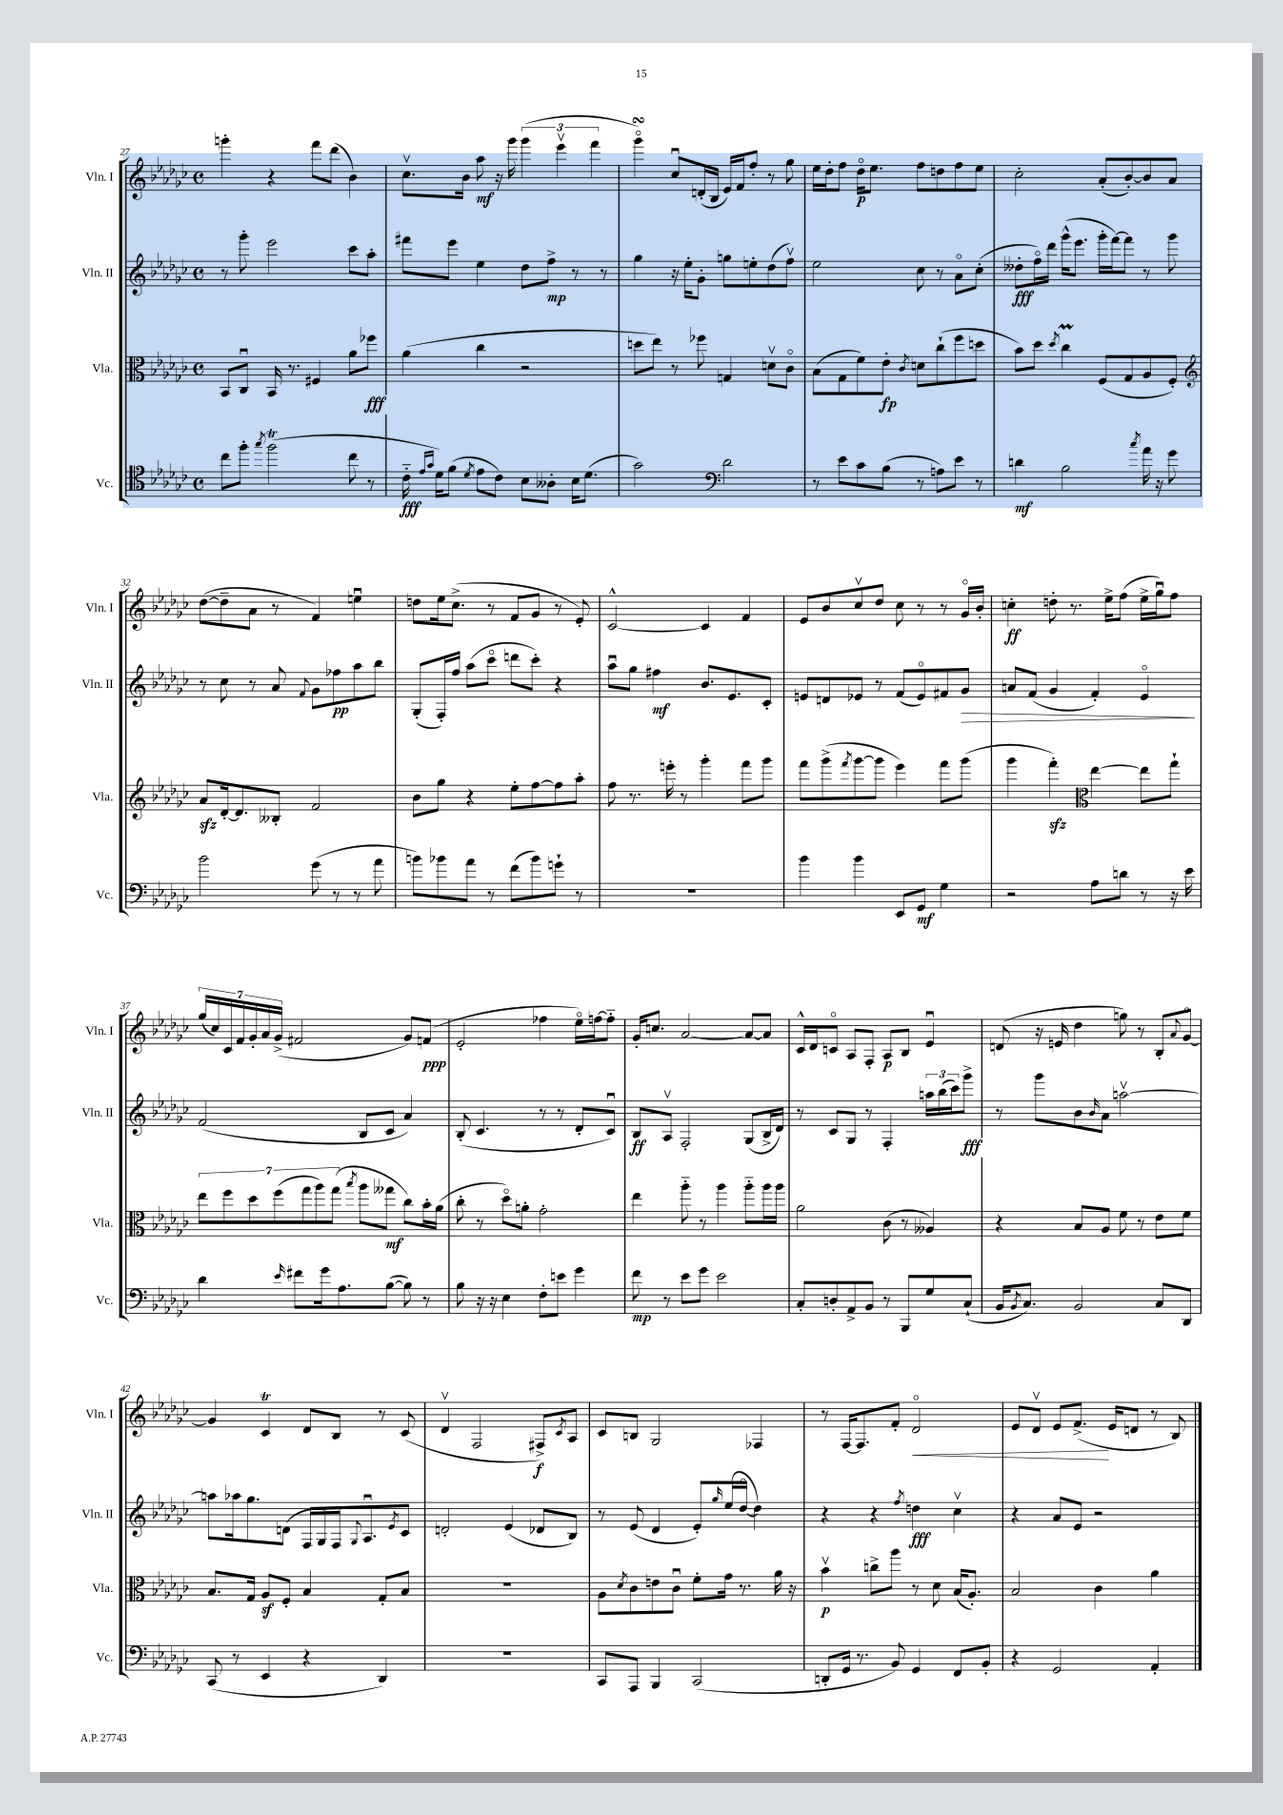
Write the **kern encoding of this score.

**kern	**dynam	**kern	**dynam	**kern	**dynam	**kern	**dynam
*part4	*part4	*part3	*part3	*part2	*part2	*part1	*part1
*staff4	*staff4	*staff3	*staff3	*staff2	*staff2	*staff1	*staff1
*I"Vc.	*	*I"Vla.	*	*I"Vln. II	*	*I"Vln. I	*
*I'Vc.	*	*I'Vla.	*	*I'Vln. II	*	*I'Vln. I	*
*clefC4	*	*clefC3	*	*clefG2	*	*clefG2	*
*k[b-e-a-d-g-c-]	*	*k[b-e-a-d-g-c-]	*	*k[b-e-a-d-g-c-]	*	*k[b-e-a-d-g-c-]	*
*M4/4	*	*M4/4	*	*M4/4	*	*M4/4	*
*met(c)	*	*met(c)	*	*met(c)	*	*met(c)	*
=27	=27	=27	=27	=27	=27	=27	=27
8cc-\L	.	8BB-/L	.	8r	.	4gggn'\	.
8ff'\J	.	8C-u/J	.	8ggg-'\	.	.	.
8qgg-/	.	.	.	.	.	.	.
(2fft\	.	16BB-/	.	2eee-\	.	4r	.
.	.	8.r	.	.	.	.	.
.	.	4F#X/	.	.	.	8fff\L	.
.	.	.	.	.	.	(8ddd-\J	.
8cc-\	.	8a-\L	.	8ccc-\L	.	4b-\)	.
8r	.	8ff-X\J	fff	8aa-'\J	.	.	.
=28	=28	=28	=28	=28	=28	=28	=28
16c-\	fff	(4a-\	.	8fff#X\L	.	8.cc-v\L	.
16qqe-/LL	.	.	.	.	.	.	.
16qqg-/JJ	.	.	.	.	.	.	.
16d-\KL)	.	.	.	.	.	.	.
(8f\J	.	.	.	8eee-\J	.	.	.
.	.	.	.	.	.	16b-\Jk	.
8qd-/	.	.	.	.	.	.	.
8e-\L	.	4cc-\	.	4ee-\	.	8aa-\	mf
8c-\J)	.	.	.	.	.	16r	.
.	.	.	.	.	.	16ggg-\	.
8B-\L	.	2r	.	8dd-\L	.	(6ggg-\	.
8A--X'\J	.	.	.	8ff^\J	mp	.	.
.	.	.	.	.	.	6eee-v\	.
16B-\KL	.	.	.	8r	.	.	.
(8.d-\J	.	.	.	.	.	.	.
.	.	.	.	.	.	6fff\	.
.	.	.	.	8r	.	.	.
=29	=29	=29	=29	=29	=29	=29	=29
2g-\)	.	8ddn\L	.	4gg-\	.	4ggg-sSSs\)	.
.	.	8ee-\J)	.	.	.	.	.
.	.	8r	.	16r	.	8cc-u/L	.
.	.	.	.	16ee-'\KL	.	.	.
.	.	8ff-X\	.	8g-'\J	.	(16dn'/L	.
.	.	.	.	.	.	16B-/JJ	.
*clefF4	*	*	*	*	*	*	*
2d-\	.	4Gn/	.	8ggn\L	.	16e-/LL)	.
.	.	.	.	.	.	16f/J	.
.	.	.	.	8een'\	.	8ff'/J	.
.	.	8dnv\L	.	(8dd-\	.	8r	.
.	.	8c-\J	.	8ffv\J)	.	8gg-\	.
=30	=30	=30	=30	=30	=30	=30	=30
8r	.	(8B-\L	.	2ee-\	.	16ee-\LL	.
.	.	.	.	.	.	16dd-'\J	.
8e-\L	.	8G-\	.	.	.	8ff\J	.
8c-\	.	8f\)	.	.	.	16dd-\KL	p
.	.	.	.	.	.	8.ee-\J	.
(8B-\J	.	8e-'\J	fp	.	.	.	.
.	.	8qc-/	.	.	.	.	.
8r	.	8dn\L	.	8cc-\	.	8ff\L	.
8An\L)	.	(8cc-`\	.	8r	.	8ddn\	.
8e-\J	.	8ff\	.	8a-\L	.	8ff\	.
8r	.	8ddn\J	.	(8cc-'\J	.	8ee-\J	.
=31	=31	=31	=31	=31	=31	=31	=31
4dn\	mf	8b-\L)	.	8dd--X'\L	fff	2cc-'\	.
.	.	8dd-\J	.	16ff\L)	.	.	.
.	.	.	.	16ddd-\JJ	.	.	.
.	.	8qdd-/	.	.	.	.	.
2B-\	.	4cc-M\	.	(16ggg-^^\KL	.	.	.
.	.	.	.	8.eee-\J	.	.	.
.	.	(8F/L	.	16ggg-'\LL	.	(8a-'/L	.
.	.	.	.	[16fff\J)	.	.	.
.	.	8G-/	.	8fff\J]	.	[8b-'/)	.
8qcc-/	.	.	.	.	.	.	.
16a-\	.	8A-/	.	8r	.	8b-/]	.
16r	.	.	.	.	.	.	.
8g-\	.	8F'/J)	.	8ggg-\	.	8a-/J	.
!!LO:LB:g=z
=32	=32	=32	=32	=32	=32	=32	=32
*	*	*clefG2	*	*	*	*	*
2b-\	.	8a-zz/L	.	8r	.	([8dd-\L	.
.	.	[16d-'/k	.	8cc-\	.	8dd-~\]	.
.	.	8.d-/]	.	.	.	.	.
.	.	.	.	8r	.	8a-\J	.
.	.	8B--X'/J	.	8a-/	.	8r	.
.	.	.	.	8qqf/	.	.	.
(8g-\	.	2f/	.	8g-\L	.	4f/)	.
8r	.	.	.	8ff-X\	pp	.	.
8r	.	.	.	8aa-\	.	4eenu\	.
8a-\	.	.	.	8bb-\J	.	.	.
=33	=33	=33	=33	=33	=33	=33	=33
8bn\L)	.	8b-\L	.	(8G-'/L	.	8ddn\L	.
8b-X\	.	8gg-\J	.	16F'/L)	.	16ee-\k	.
.	.	.	.	16ff/JJ	.	(8.cc-^\J	.
8a-\J	.	4r	.	(8aa-\L	.	.	.
8r	.	.	.	8ccc-\J	.	8r	.
(8f\L	.	8ee-'\L	.	8dddn\L	.	8f/L	.
8b-\)	.	[8ff\	.	8ccc-'\J)	.	8g-/J	.
8gn`\J	.	8ff\]	.	4r	.	8r	.
8r	.	8aa-'\J	.	.	.	8e-'/)	.
=34	=34	=34	=34	=34	=34	=34	=34
1r	.	8ff\	.	8aa-u\L	.	[2c-^^/	.
.	.	8.r	.	8gg-\J	.	.	.
.	.	.	.	4ff#X\	mf	.	.
.	.	16eeen'\	.	.	.	.	.
.	.	8r	.	.	.	.	.
.	.	4ggg-'\	.	8.b-/L	.	4c-/]	.
.	.	.	.	8.e-/	.	.	.
.	.	8fff\L	.	.	.	4f/	.
.	.	8ggg-\J	.	8c-'/J	.	.	.
=35	=35	=35	=35	=35	=35	=35	=35
4b-\	.	8fff\L	.	8en/L	.	8e-/L	.
.	.	(8ggg-^\	.	8dn/	.	8b-/	.
.	.	8qfff/	.	.	.	.	.
4b-\	.	[8ggg-\	.	8e-X/J	.	8cc-v/	.
.	.	8ggg-\J]	.	8r	.	8dd-/J	.
8EE-/L	.	4eee-\)	.	(8f/L	.	8cc-\	.
8GG-/J	mf	.	.	8e-/)	.	8r	.
4G-\	.	8fff\L	.	8f#X/	.	8r	.
!	!	!	!	!	!LO:HP:b	!	!
.	.	(8ggg-\J	.	8g-/J	>	16g-/LL	.
.	.	.	.	.	.	16b-'/JJ	.
=36	=36	=36	=36	=36	=36	=36	=36
2r	.	4ggg-\	.	8an/L	.	4ccn'\	ff
.	.	.	.	(8f/J	.	.	.
.	.	4fffzz'\)	.	4g-/	.	8ddn'\	.
.	.	.	.	.	.	8.r	.
*	*	*clefC3	*	*	*	*	*
8A-\L	.	[4ee-\	.	4f'/)	.	.	.
.	.	.	.	.	.	16ee-^\KL	.
8dn\J	.	.	.	.	.	(8ff\J	.
8r	.	8ee-\L]	.	4e-/	.	16ee-^\LL	.
.	.	.	.	.	.	16gg-u\J)	.
16r	.	8gg-`\J	.	.	.	8ff\J	.
16e-\	.	.	.	.	.	.	.
.	.	.	.	.	]	.	.
!!LO:LB:g=z
=37	=37	=37	=37	=37	=37	=37	=37
4d-\	.	14ee-\L	.	(2f/	.	(28gg-/LL	.
.	.	.	.	.	.	28cc-/)	.
.	.	14ff\	.	.	.	28c-/	.
.	.	.	.	.	.	28f/	.
.	.	14dd-\	.	.	.	28g-'/	.
.	.	.	.	.	.	28a-/	.
.	.	(14ff\	.	.	.	(28g-^/JJ	.
16qqe-/	.	.	.	.	.	.	.
8f#X\L	.	.	.	.	.	2f#X/	.
.	.	14gg-\	.	.	.	.	.
.	.	14aa-\)	.	.	.	.	.
16g-\k	.	.	.	.	.	.	.
.	.	(14gg-\J	.	.	.	.	.
8.A-\	.	.	.	.	.	.	.
.	.	8qbb-/	.	.	.	.	.
.	.	8aa-\L	.	8B-/L	.	.	.
([8B-\J	.	8gg--X\J	mf	8c-/J	.	.	.
8B-\])	.	8cc-\L)	.	4a-/)	.	8g-/L)	.
8r	.	16b-'\L	.	.	.	(8fn/J	ppp
.	.	(16a-\JJ	.	.	.	.	.
=38	=38	=38	=38	=38	=38	=38	=38
8B-\	.	8cc-'\	.	(8B-'/	.	2e-'/	.
16r	.	8r	.	4.c-/	.	.	.
16r	.	.	.	.	.	.	.
4E-\	.	8dd-\L)	.	.	.	.	.
.	.	8an'\J	.	.	.	.	.
8F'\L	.	2g-'\	.	8r	.	4ff-X\	.
8en\J	.	.	.	8r	.	.	.
4g-\	.	.	.	8d-'/L	.	16ee-\LL)	.
.	.	.	.	.	.	[16ffn\J	.
.	.	.	.	8c-u/J)	.	8ff\J]	.
=39	=39	=39	=39	=39	=39	=39	=39
8f\	mp	4ee-\	.	8B-/L	ff	16g-'/KL	.
.	.	.	.	.	.	8.ccn/J	.
8r	.	.	.	8A-v/J	.	.	.
8e-\L	.	8aa-\	.	2F'/	.	[2a-/	.
8g-\J	.	8r	.	.	.	.	.
2e-\	.	4aa-\	.	.	.	.	.
.	.	8aa-\L	.	(8G-/L	.	8a-/L_	.
.	.	16aa-\L	.	16B-^/L	.	8a-/J]	.
.	.	16aa-\JJ	.	16d-/JJ)	.	.	.
=40	=40	=40	=40	=40	=40	=40	=40
8C-'/L	.	2a-\	.	8r	.	16c-^^/LL	.
.	.	.	.	.	.	16d-/J	.
8Dn'/	.	.	.	8c-/L	.	8cn/J	.
8AA-^/	.	.	.	8G-/J	.	8A-/L	.
8BB-/J	.	.	.	8r	.	8F'/J	.
8r	.	(8c-\	.	4F'/	.	8A-/L	p
8BBB-/L	.	8r	.	.	.	8B-/J	.
8G-/	.	4A--X/)	.	24aan\LL	.	4e-u/	.
.	.	.	.	(24bb-\	.	.	.
.	.	.	.	24ccc-\J)	.	.	.
(8C-`/J	.	.	.	8ggg-^\J	fff	.	.
=41	=41	=41	=41	=41	=41	=41	=41
16BB-/KL	.	4r	.	8r	.	(8dn/	.
8qBB-/	.	.	.	.	.	.	.
8.C-/J)	.	.	.	.	.	.	.
.	.	.	.	8ggg-\L	.	16r	.
.	.	.	.	.	.	16en/	.
2BB-/	.	8B-/L	.	8b-\	.	4dd-\	.
.	.	.	.	16qqb-/	.	.	.
.	.	8A-/J	.	8a-\J	.	.	.
.	.	8f\	.	[2aanv\	.	8ggn\)	.
.	.	8r	.	.	.	8r	.
8C-/L	.	8e-\L	.	.	.	8B-'/L	.
.	.	.	.	.	.	8qqa-/	.
8DD-/J	.	8f\J	.	.	.	[8g-/J	.
!!LO:LB:g=z
=42	=42	=42	=42	=42	=42	=42	=42
(8CC-/	.	8.B-/L	.	8aan\L]	.	4g-/]	.
8r	.	.	.	16aa-X\k	.	.	.
.	.	16G-/Jk	.	8.gg-\	.	.	.
4EE-/	.	8A-z/L	.	.	.	4c-T/	.
.	.	8F'/J	.	(8dn\J	.	.	.
4r	.	4B-/	.	16F/LL	.	8d-/L	.
.	.	.	.	16G-/)	.	.	.
.	.	.	.	16F/J	.	8B-/J	.
.	.	.	.	8qqG-/	.	.	.
.	.	.	.	8.A-u/	.	.	.
4DD-/)	.	8G-'/L	.	.	.	8r	.
.	.	.	.	8qe-/	.	.	.
.	.	8B-/J	.	8c-/J	.	(8c-/	.
=43	=43	=43	=43	=43	=43	=43	=43
1r	.	1r	.	2dn'/	.	4d-v/	.
.	.	.	.	.	.	2F/	.
.	.	.	.	(4e-/	.	.	.
.	.	.	.	8d-X/L	.	8F#X^/L)	f
.	.	.	.	.	.	8qc-/	.
.	.	.	.	8B-/J)	.	8A-/J	.
=44	=44	=44	=44	=44	=44	=44	=44
8CC-/L	.	8A-\L	.	8r	.	8c-/L	.
.	.	8qd-/	.	.	.	.	.
8AAA-/J	.	8c-\	.	(8e-/	.	8Bn/J	.
4BBB-/	.	8en\	.	4d-/	.	2G-/	.
.	.	8c-u\J	.	.	.	.	.
(2CC-/	.	8f'\L	.	8e-'/L)	.	.	.
.	.	.	.	16qqgg-/	.	.	.
.	.	16g-\Jk	.	(16ee-/L	.	.	.
.	.	8.r	.	[16dd-/JJ	.	.	.
.	.	.	.	4dd-\])	.	4F-X/	.
.	.	16a-\	.	.	.	.	.
.	.	16r	.	.	.	.	.
=45	=45	=45	=45	=45	=45	=45	=45
8DDn'/L	.	4b-v\	p	4r	.	8r	.
16GG-/Jk	.	.	.	.	.	[16F/KL	.
8.r	.	.	.	.	.	8.F/]	.
.	.	8ccn^\L	.	4r	.	.	.
8BB-/)	.	8aa-\J	.	.	.	8f'/J	.
.	.	.	.	8qff/	.	.	.
!	!	!	!	!	!	!	!LO:HP:b
4GG-/	.	8r	.	4ddn\	fff	2d-/	<
.	.	8d-\	.	.	.	.	.
8FF/L	.	(16B-/KL	.	4cc-v\	.	.	.
.	.	8.A-'/J)	.	.	.	.	.
8BB-'/J	.	.	.	.	.	.	.
=46	=46	=46	=46	=46	=46	=46	=46
4r	.	2B-/	.	4r	.	8e-/L	.
.	.	.	.	.	.	8d-v/J	.
2GG-/	.	.	.	8a-/L	.	8e-/L	.
.	.	.	.	8e-/J	.	(8.f^/J	.
.	.	4c-\	.	2r	.	.	.
.	.	.	.	.	.	16e-/KL	[
.	.	.	.	.	.	8dn/J	.
4AA-'/	.	4a-\	.	.	.	8r	.
.	.	.	.	.	.	8B-/)	.
==	==	==	==	==	==	==	==
*-	*-	*-	*-	*-	*-	*-	*-
